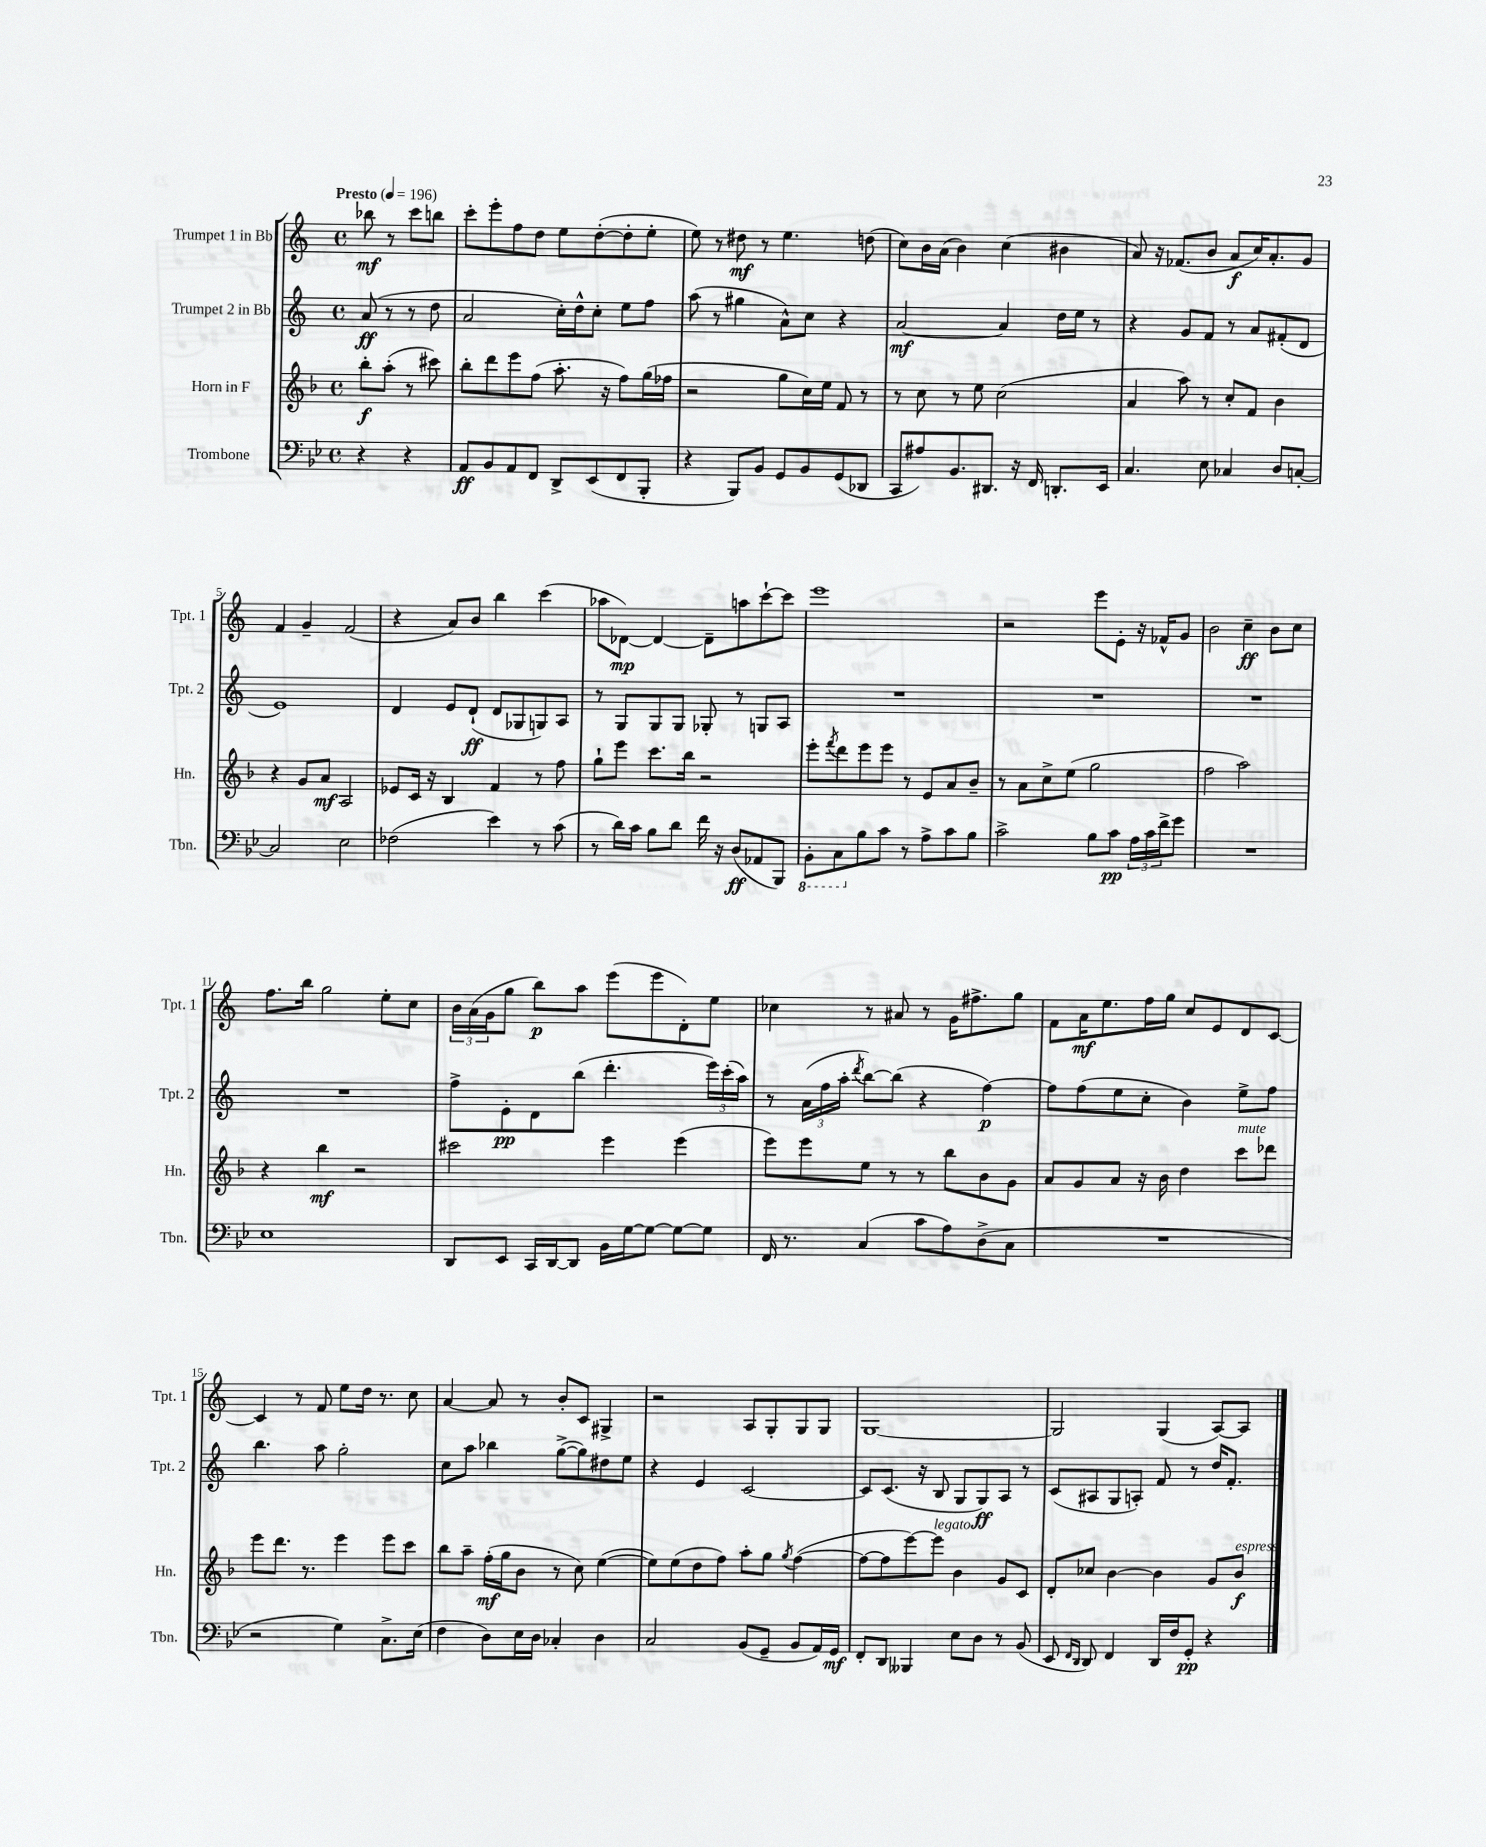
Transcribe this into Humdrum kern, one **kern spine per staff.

**kern	**dynam	**kern	**dynam	**kern	**dynam	**kern	**dynam
*part4	*part4	*part3	*part3	*part2	*part2	*part1	*part1
*staff4	*staff4	*staff3	*staff3	*staff2	*staff2	*staff1	*staff1
*I"Trombone	*	*I"Horn in F	*	*I"Trumpet 2 in Bb	*	*I"Trumpet 1 in Bb	*
*I'Tbn.	*	*I'Hn.	*	*I'Tpt. 2	*	*I'Tpt. 1	*
*clefF4	*	*clefG2	*	*clefG2	*	*clefG2	*
*k[b-e-]	*	*k[b-]	*	*k[]	*	*k[]	*
*M4/4	*	*M4/4	*	*M4/4	*	*M4/4	*
*met(c)	*	*met(c)	*	*met(c)	*	*met(c)	*
*MM196	*	*MM196	*	*MM196	*	*MM196	*
=	=	=	=	=	=	=	=
!	!	!	!	!	!	!LO:TX:a:B:t=Presto	!
4r	.	8bb-'\L	f	(8a/	ff	8bb-X\	mf
.	.	(8aa'\J	.	8r	.	8r	.
4r	.	8r	.	8r	.	8ccc\L	.
.	.	8ccc#X\)	.	8dd\	.	8bbn\J	.
=1	=1	=1	=1	=1	=1	=1	=1
8AA/L	ff	8bb-'\L	.	2a/	.	8ccc'\L	.
8BB-/	.	8ddd\	.	.	.	8eee'\	.
8AA/	.	8eee\	.	.	.	8ff\	.
8FF/J	.	(8ff\J	.	.	.	8dd\J	.
8DD^/L	.	8.aa'\	.	16cc'\LL)	.	8ee\L	.
.	.	.	.	16dd^^\J	.	.	.
(8EE-/	.	.	.	8cc'\J	.	([8dd'\	.
.	.	16r	.	.	.	.	.
8FF/	.	8ff\L)	.	8ee\L	.	8dd'\]	.
8BBB-'/J	.	(16gg\L	.	8ff\J	.	8ee'\J	.
.	.	16ff-X\JJ	.	.	.	.	.
=2	=2	=2	=2	=2	=2	=2	=2
4r	.	2r	.	(8aa\	.	8ee\)	.
.	.	.	.	8r	.	8r	.
8BBB-/L)	.	.	.	4gg#X\	.	8dd#X\	mf
8BB-/J	.	.	.	.	.	8r	.
8GG/L	.	8gg\L	.	8a^^\L)	.	4.ee\	.
8BB-/	.	16cc\L)	.	8cc\J	.	.	.
.	.	16ee\JJ	.	.	.	.	.
(8GG/	.	8f/	.	4r	.	.	.
8DD-X/J	.	8r	.	.	.	(8ddn\	.
=3	=3	=3	=3	=3	=3	=3	=3
8CC/L	.	8r	.	[2a/	mf	8cc\L)	.
8A#X/)	.	8cc\	.	.	.	16b\L	.
.	.	.	.	.	.	(16a\JJ	.
8.BB-/	.	8r	.	.	.	4b\)	.
.	.	8ee\	.	.	.	.	.
8.DD#X/J	.	.	.	.	.	.	.
.	.	(2cc\	.	4a/]	.	(4cc\	.
16r	.	.	.	.	.	.	.
16FF/	.	.	.	.	.	.	.
8.DDn'/L	.	.	.	16dd\LL	.	4b#X\	.
.	.	.	.	16ee\JJ	.	.	.
.	.	.	.	8r	.	.	.
16EE-/Jk	.	.	.	.	.	.	.
=4	=4	=4	=4	=4	=4	=4	=4
4.C/	.	4a/	.	4r	.	8a/)	.
.	.	.	.	.	.	16r	.
.	.	.	.	.	.	(8.f-X/L	.
.	.	8aa\)	.	8g/L	.	.	.
8E-\	.	8r	.	8f/J	.	8b/J	.
4C-X/	.	8cc'/L	.	8r	.	8a/L	f
.	.	8f/J	.	8a/L	.	16cc/K)	.
.	.	.	.	.	.	8.a'/	.
8D/L	.	4b-\	.	(8f#X'/	.	.	.
[8Cn'/J	.	.	.	8d/J	.	8g/J	.
!!LO:LB:g=z
=5	=5	=5	=5	=5	=5	=5	=5
2C/]	.	4r	.	1e)	.	4f/	.
.	.	8g/L	.	.	.	4g~/	.
.	.	8a/J	mf	.	.	.	.
2E-\	.	2A/	.	.	.	(2f/	.
=6	=6	=6	=6	=6	=6	=6	=6
(2F-X\	.	8e-X/L	.	4d/	.	4r	.
.	.	16c/Jk	.	.	.	.	.
.	.	16r	.	.	.	.	.
.	.	4B-/	.	8e/L	.	8a/L)	.
.	.	.	.	(8d`/J	ff	8b/J	.
4e-\)	.	4f/	.	8d/L	.	4bb\	.
.	.	.	.	8G-X/	.	.	.
8r	.	8r	.	8Gn/)	.	(4ccc\	.
(8c\	.	8ff\	.	8A/J	.	.	.
=7	=7	=7	=7	=7	=7	=7	=7
8r	.	8gg`\L	.	8r	.	8aa-X\L	.
16d\LL)	.	8eee\J	.	8G/L	.	[8d-X\J)	mp
16c\JJ	.	.	.	.	.	.	.
8B-\L	.	8.ccc\L	.	8G/	.	4d-/_	.
8d\J	.	.	.	8G/J	.	.	.
.	.	16bb-\Jk	.	.	.	.	.
16f\	.	2r	.	8G-X'/	.	8d-~\L]	.
16r	.	.	.	.	.	.	.
(8D/L	ff	.	.	8r	.	8aan\	.
8AA-X/	.	.	.	8Gn/L	.	[8ccc`\	.
8BBB-/J)	.	.	.	8A/J	.	8ccc\J]	.
=8	=8	=8	=8	=8	=8	=8	=8
*8ba	*	*	*	*	*	*	*
8BBB-'\L	.	8eee'\L	.	1r	.	1eee	.
.	.	8qfff/	.	.	.	.	.
8CC\	.	8ddd\	.	.	.	.	.
*X8ba	*	*	*	*	*	*	*
8B-\	.	8eee\	.	.	.	.	.
8c\J	.	8eee\J	.	.	.	.	.
8r	.	8r	.	.	.	.	.
8A^\L	.	8e/L	.	.	.	.	.
8c\	.	8a/	.	.	.	.	.
8B-\J	.	8b-~/J	.	.	.	.	.
=9	=9	=9	=9	=9	=9	=9	=9
2c^\	.	8r	.	1r	.	2r	.
.	.	8a\L	.	.	.	.	.
.	.	8cc^\	.	.	.	.	.
.	.	(8ee\J	.	.	.	.	.
8B-\L	.	2gg\	.	.	.	8eee\L	.
8c\J	pp	.	.	.	.	8e'\J	.
24A\LL	.	.	.	.	.	16r	.
24c\	.	.	.	.	.	.	.
.	.	.	.	.	.	16f-X^^/KL	.
24f^\J	.	.	.	.	.	.	.
8g\J	.	.	.	.	.	8g/J	.
=10	=10	=10	=10	=10	=10	=10	=10
1r	.	2ff\	.	1r	.	2b\	.
.	.	2aa\)	.	.	.	4cc~\	ff
.	.	.	.	.	.	8b\L	.
.	.	.	.	.	.	8cc\J	.
!!LO:LB:g=z
=11	=11	=11	=11	=11	=11	=11	=11
1E-	.	4r	.	1r	.	8.ff\L	.
.	.	.	.	.	.	16bb\Jk	.
.	.	4bb-\	mf	.	.	2gg\	.
.	.	2r	.	.	.	.	.
.	.	.	.	.	.	8ee'\L	.
.	.	.	.	.	.	8cc\J	.
=12	=12	=12	=12	=12	=12	=12	=12
8DD/L	.	2ccc#X\	.	8ff^\L	.	24b\LL	.
.	.	.	.	.	.	(24a\	.
.	.	.	.	.	.	24g\J	.
8EE-/J	.	.	.	8e'\	pp	8gg\J	.
16CC/LL	.	.	.	8d\	.	8bb\L)	p
[16DD/J	.	.	.	.	.	.	.
8DD/J]	.	.	.	(8bb\J	.	8aa\J	.
16BB-\LL	.	4eee\	.	4.ddd'\	.	(8eee\L	.
[16G\J	.	.	.	.	.	.	.
8G\J_	.	.	.	.	.	8eee\	.
8G\L_	.	(4eee\	.	.	.	8d'\)	.
8G\J]	.	.	.	24eee\LL)	.	8ee\J	.
.	.	.	.	(24ccc'\	.	.	.
.	.	.	.	24aa\JJ)	.	.	.
=13	=13	=13	=13	=13	=13	=13	=13
16FF/	.	8eee\L)	.	8r	.	4cc-X\	.
8.r	.	.	.	.	.	.	.
.	.	8eee\	.	(24a\LL	.	.	.
.	.	.	.	24ff\	.	.	.
.	.	.	.	24aa'\JJ	.	.	.
.	.	.	.	8qddd/	.	.	.
(4C/	.	8ee\J	.	[8bb\L)	.	8r	.
.	.	8r	.	(8bb\J]	.	8a#X/	.
8c\L	.	8r	.	4r	.	8r	.
8A\)	.	8bb-\L	.	.	.	16g\KL	.
.	.	.	.	.	.	8.ff#X^\	.
(8D^\	.	8b-\	.	[4ff\)	p	.	.
8C\J	.	8g\J	.	.	.	8gg\J	.
=14	=14	=14	=14	=14	=14	=14	=14
1r	.	8a/L	.	8ff\L]	.	8f\L	.
.	.	8g/	.	(8ff\	.	16a\K	mf
.	.	.	.	.	.	8.ee\	.
.	.	8a/J	.	8ee\	.	.	.
.	.	16r	.	8cc'\J	.	16ff\L	.
.	.	16b-\	.	.	.	16gg\JJ	.
.	.	4dd\	.	4b\)	.	8cc/L	.
.	.	.	.	.	.	8e/	.
!	!	!LO:TX:a:i:t=mute	!	!	!	!	!
.	.	8ccc\L	.	8ee^\L	.	8d/	.
.	.	8ddd-X\J	.	8ff\J	.	[8c/J	.
!!LO:LB:g=z
=15	=15	=15	=15	=15	=15	=15	=15
2r	.	8eee\L	.	4.bb\	.	4c/]	.
.	.	8.ddd\J	.	.	.	.	.
.	.	.	.	.	.	8r	.
.	.	8.r	.	.	.	.	.
.	.	.	.	8aa\	.	8f/	.
4G\)	.	4eee\	.	2gg'\	.	8ee\L	.
.	.	.	.	.	.	16dd\Jk	.
.	.	.	.	.	.	8.r	.
8.C^\L	.	8eee\L	.	.	.	.	.
.	.	8ccc\J	.	.	.	8cc\	.
(16E-\Jk	.	.	.	.	.	.	.
=16	=16	=16	=16	=16	=16	=16	=16
4F\	.	8bb-\L	.	8cc\L	.	[4a/	.
.	.	8aa~\J	.	8aa\J	.	.	.
8D\L)	.	(16ff'\LL	mf	4bb-X\	.	8a/]	.
.	.	16gg\J	.	.	.	.	.
16E-\L	.	8b-\J	.	.	.	8r	.
16D\JJ	.	.	.	.	.	.	.
4C-X'/	.	8r	.	([8gg^\L	.	8b'/L	.
.	.	8cc\)	.	8gg\])	.	8c/J	.
4D\	.	([4ee\	.	8dd#X\	.	4G#X^/	.
.	.	.	.	8ee\J	.	.	.
=17	=17	=17	=17	=17	=17	=17	=17
2C/	.	8ee\L])	.	4r	.	2r	.
.	.	(8ee\	.	.	.	.	.
.	.	8dd\	.	4e/	.	.	.
.	.	8ff\J)	.	.	.	.	.
(8BB-/L	.	8aa'\L	.	[2c/	.	8A/L	.
8GG~/J	.	8gg\J	.	.	.	8G'/	.
.	.	8qgg/	.	.	.	.	.
8BB-/L	.	([4ff\	.	.	.	8G/	.
16AA/L)	.	.	.	.	.	8G/J	.
16GG/JJ	mf	.	.	.	.	.	.
=18	=18	=18	=18	=18	=18	=18	=18
8FF'/L	.	8ff\L_	.	8c/L]	.	[1G	.
8DD/J	.	8ff\]	.	(8.c/J	.	.	.
4BBB--X/	.	[8eee\)	.	.	.	.	.
.	.	.	.	16r	.	.	.
!	!	!LO:TX:a:i:t=legato	!	!	!	!	!
.	.	8eee\J]	.	8B/	.	.	.
8E-\L	.	4b-\	.	8G/L	.	.	.
8D\J	.	.	.	8G/)	ff	.	.
8r	.	8g/L	.	8A/J	.	.	.
(8BB-/	.	8c/J	.	8r	.	.	.
=19	=19	=19	=19	=19	=19	=19	=19
8EE-/	.	8d'/L	.	(8c/L	.	2G/]	.
16qqFF/LL	.	.	.	.	.	.	.
16qqDD/JJ	.	.	.	.	.	.	.
8DD/)	.	8cc-X/J	.	8A#X/	.	.	.
4FF/	.	[4b-\	.	8G/	.	.	.
.	.	.	.	8An'/J)	.	.	.
16DD/LL	.	4b-\]	.	8f/	.	(4G/	.
16F/J	.	.	.	.	.	.	.
8GG'/J	pp	.	.	8r	.	.	.
4r	.	8g/L	.	16dd/KL	.	[8A/L)	.
.	.	.	.	8.f'/J	.	.	.
!	!	!LO:TX:a:i:t=espress.	!	!	!	!	!
.	.	8b-/J	f	.	.	8A/J]	.
==	==	==	==	==	==	==	==
*-	*-	*-	*-	*-	*-	*-	*-
